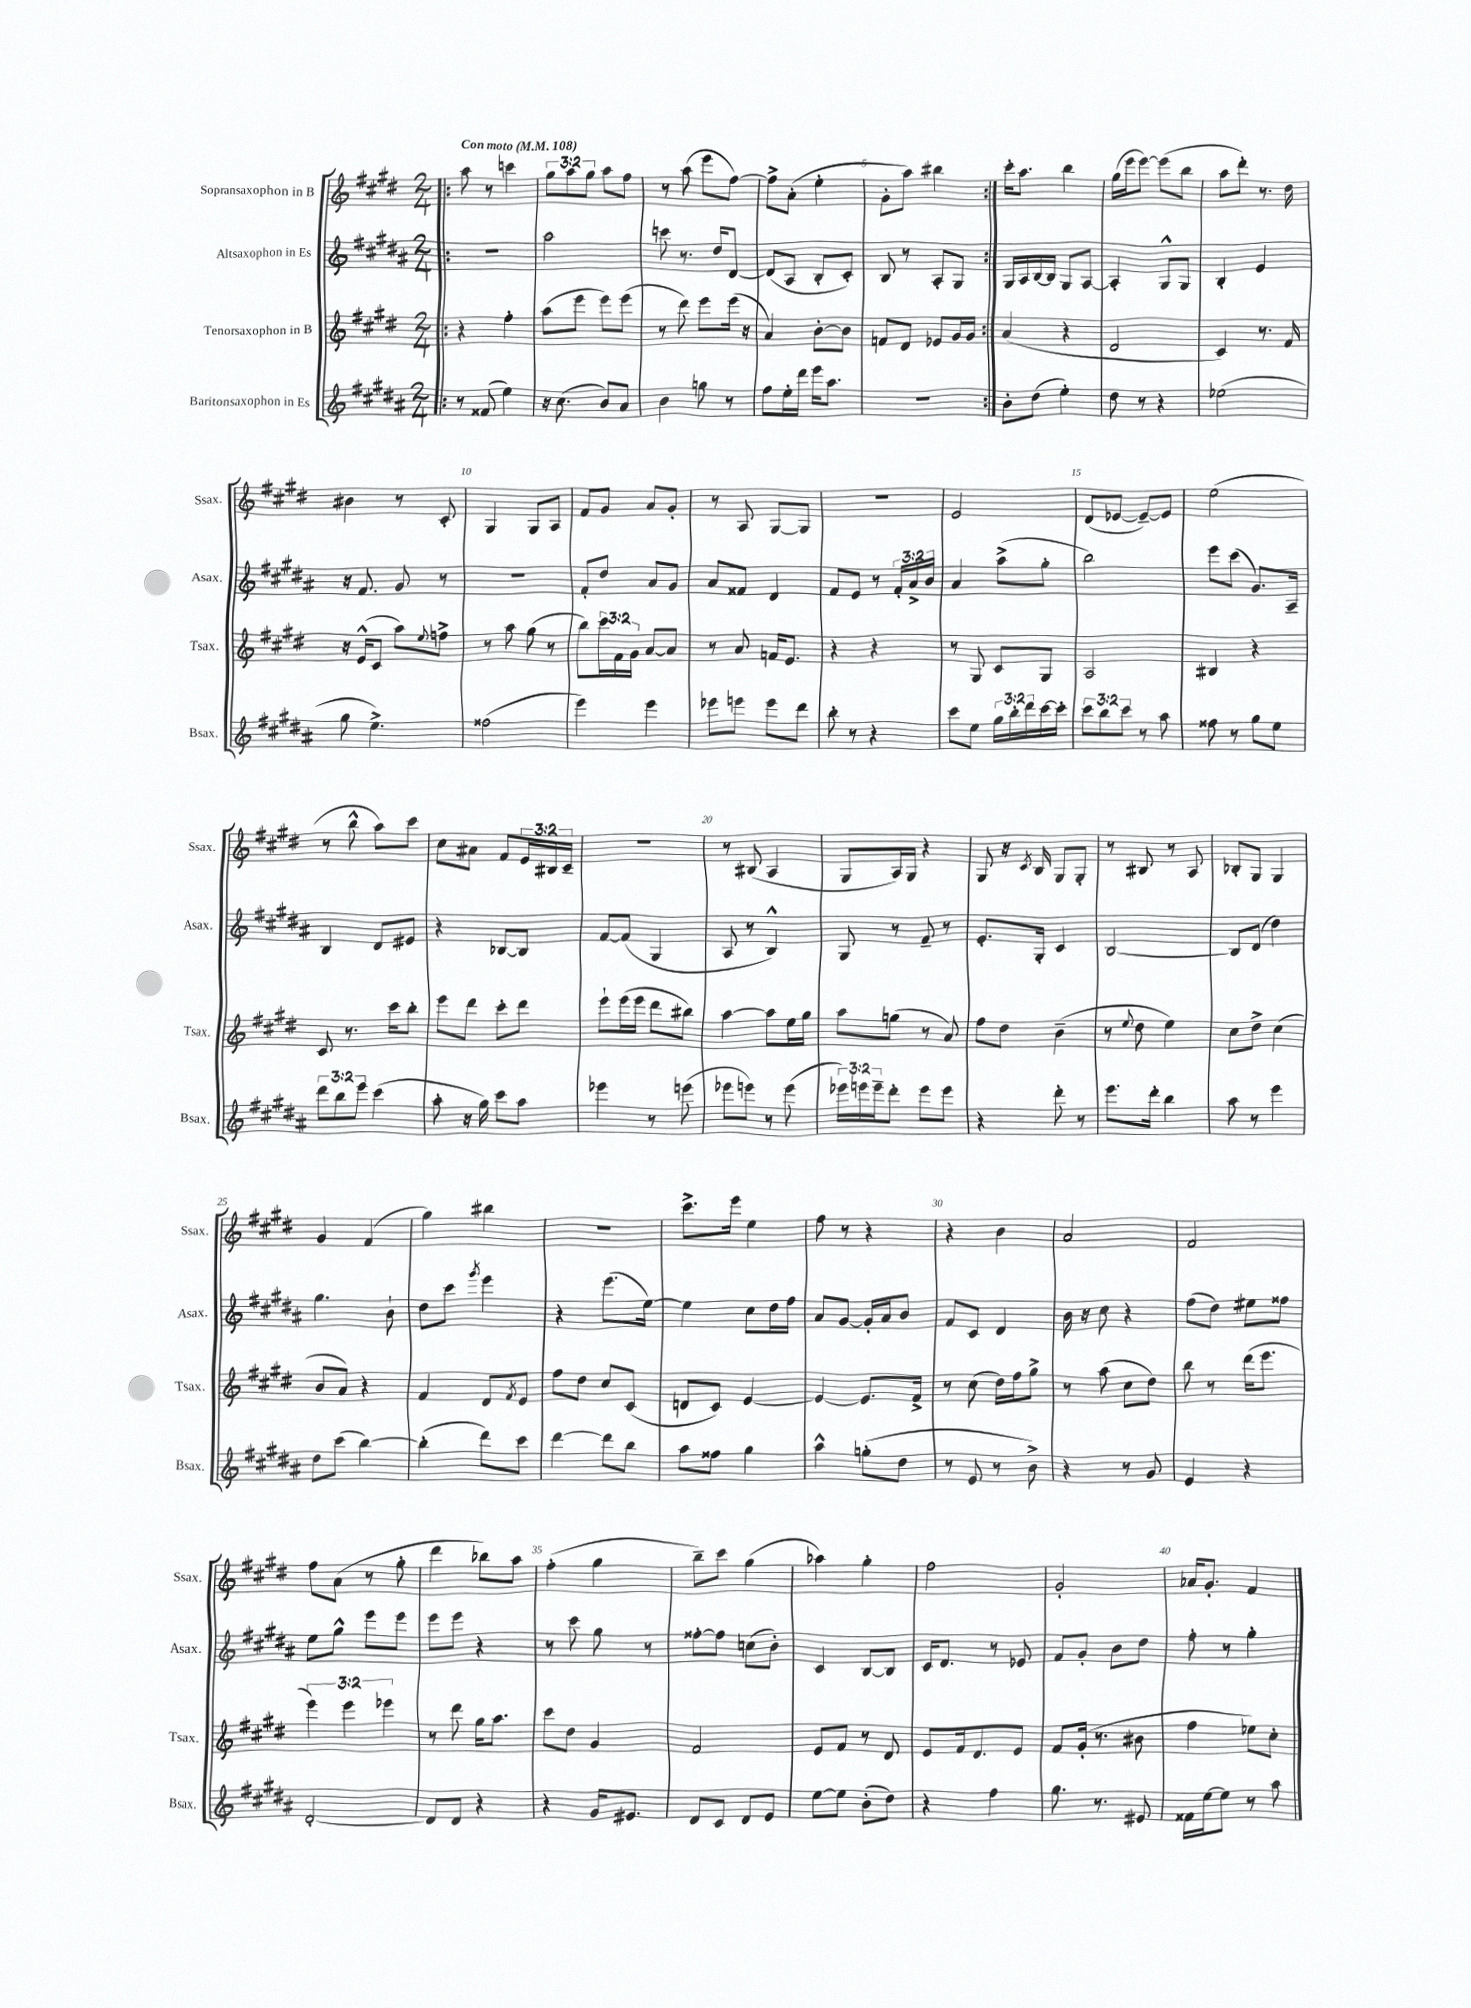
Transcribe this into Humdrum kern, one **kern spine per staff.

**kern	**kern	**kern	**kern
*staff4	*staff3	*staff2	*staff1
*clefG2	*clefG2	*clefG2	*clefG2
*k[f#c#g#d#a#]	*k[f#c#g#d#]	*k[f#c#g#d#a#]	*k[f#c#g#d#]
*M2/4	*M2/4	*M2/4	*M2/4
*MM108	*MM108	*MM108	*MM108
=!|:	=!|:	=!|:	=!|:
8r	4r	2r	8aa\
(8f##/	.	.	8r
4ee\)	4ff#'\	.	4ccc\
=	=	=	=
16r	(8aa\L	2aa#\	12gg#\L
(8.cc#\	.	.	.
.	.	.	12aa\
.	8eee\J	.	.
.	.	.	12gg#\J
8b/L)	8eee\L)	.	8aa\L
8a#/J	(8eee\J	.	8ff#\J
=	=	=	=
4b\	8r	8ccc\	8r
.	8ddd#\)	8.r	(8aa\
8gg\	8eee\L	.	8eee\L
.	.	16dd#/LK	.
8r	(16eee\Jk	[8d#/J	[8ff#\J)
.	16r	.	.
=	=	=	=
8ff#\L	4a/)	(8d#/]L	8ff#^\]L
16ee'\L	.	8A#/J	(8a'\J
16ddd#\JJ	.	.	.
16eee\LK	[8b'\L	8B'/L	4ee'\
8.aa#\J	.	.	.
.	8b\]J	8c#'/J)	.
=	=	=	=
2r	8f/L	8B/	8g#'\L
.	8d#/J	8r	8aa\J)
.	8e-/L	8A#'/L	4bb#\
.	16g#/L	8G#/J	.
.	16g#/JJ	.	.
=:|!	=:|!	=:|!	=:|!
8b'\L	(4a/	16G#/LL	16ccc#'\LK
.	.	16A#/	8.aa\J
(8dd#\J	.	[16B/	.
.	.	16B/]JJ	.
4ee'\)	4r	8G#/L	4bb\
.	.	[8A#/J	.
=	=	=	=
8dd#\	2d#/	4A#'/]	(16gg#\LL
.	.	.	16eee\J
8r	.	.	[8eee\J)
4r	.	8G#^^/L	(8eee\]L
.	.	8G#/J	8bb\J
=	=	=	=
(2ee-\	4c#/)	4B'/	8aa\L
.	.	.	8ddd#'\J)
.	8.r	4e/	8.r
.	16f#/	.	16dd#\
=	=	=	=
8gg#\	16r	16r	4b#\
.	(16e^^/LK	8.f#/	.
4.ee^\)	8c#/J	.	.
.	8aa\L)	8g#/	8r
.	8qqee/	.	.
.	8ff^\J	8r	8c#'/
=	=	=	=
(2ff##\	8r	2r	4G#/
.	8aa\	.	.
.	(8gg#\	.	8G#/L
.	8r	.	8A/J
=	=	=	=
4eee\)	8bb\L)	8f#'/L	8f#/L
.	24ccc#\L	8dd#/J	8g#/J
.	24f#\	.	.
.	24g#\JJ	.	.
4eee\	[8a/L	8a#/L	8a/L
.	8a/]J	8g#/J	8g#'/J
=	=	=	=
8eee-\L	8r	8a#/L	8r
8eee\J	8a/	8f##/J	8A/
8eee\L	16f/LK	4d#/	[8G#/L
.	8.e/J	.	.
8ddd#\J	.	.	8G#/]J
=	=	=	=
8bb'\	4r	8f#/L	2r
8r	.	8e/J	.
4r	4r	8r	.
.	.	24f#'/LL	.
.	.	24a#^/	.
.	.	24b/JJ	.
=	=	=	=
8ccc#\L	8r	4a#/	2e/
8ee\J	8G#/	.	.
24gg#\LL	8c#/L	(8aa#^\L	.
24bb'\	.	.	.
24ddd#\	.	.	.
[16ccc#\	8G#/J	8gg#'\J	.
16ccc#'\]JJ	.	.	.
=	=	=	=
12ccc#\L	2A/	2bb\)	(8d#/L
12bb\	.	.	.
.	.	.	[8e-/J
12ccc#\J	.	.	.
8r	.	.	8e-~/_L)
8aa#\	.	.	8e-/]J
=	=	=	=
8ff##\	4B#/	8eee\L	(2ee\
8r	.	(8ccc#\J	.
8gg#\L	4r	8.g#/L)	.
8ee\J	.	.	.
.	.	16A#~/Jk	.
=	=	=	=
12ddd#\L	8c#/	4B/	8r
12bb\	.	.	.
.	8.r	.	8bb^^\
12eee\J	.	.	.
(4ccc#\	.	8d#/L	8aa\L)
.	16ccc#\LK	.	.
.	8bb'\J	8e#/J	8ccc#\J
=	=	=	=
8aa#'\	8eee\L	4r	8cc#\L
16r	8ddd#\J	.	8a#\J
16gg#\)	.	.	.
8ccc#\L	8ccc#'\L	[8B-/L	8f#/L
8aa#\J	8ddd#\J	8B-/]J	24e/L
.	.	.	24B#/
.	.	.	24c#~/JJ
=	=	=	=
4eee-\	8eee`\L	[8f#/L	2r
.	(16eee\L	(8f#/]J	.
.	16eee\JJ	.	.
8r	8ddd#\L	4G#/	.
(8eee\	8bb#\J)	.	.
=	=	=	=
8eee-\L	[4aa\	8A#/	8r
8eee\J)	.	8r	(8B#/
8r	8aa\]L	4B^^/)	4A/
(8eee\	16ee\L	.	.
.	16gg#\JJ	.	.
=	=	=	=
24eee-\LL)	8aa\L	8G#/	8G#/L
24eee\	.	.	.
24eee~\J	.	.	.
8ddd#'\J	(8gg\J	8r	16A/L)
.	.	.	16G#/JJ
8eee\L	8r	8f#~/	4r
8eee\J	8a/)	8r	.
=	=	=	=
4r	8ff#\L	8.e'/L	8G#/
.	8dd#\J	.	16r
.	.	.	8qc#/
.	.	16G#'/Jk	16B/
8ddd#'\	(4b~\	4c#/	8G#/L
8r	.	.	8G#'/J
=	=	=	=
8.eee\L	8r	[2B/	8r
.	8qqee/	.	.
.	8dd#\	.	8B#/
16ddd#'\Jk	.	.	.
4bb\	4ee\)	.	8r
.	.	.	8A/
=	=	=	=
8aa#\	8cc#\L	8B/]L	8B-'/L
8r	8dd#^\J	(8d#/J	8G#/J
4eee\	(4cc#\	4dd#\)	4G#/
=	=	=	=
8dd#\L	8b/L	4.gg#\	4g#/
(8ccc#\J	8a/J)	.	.
[4bb\)	4r	.	(4f#/
.	.	8b`\	.
=	=	=	=
(4bb'\]	4f#/	8dd#\L	4gg#\)
.	.	8ccc#\J	.
.	.	8qggg#/	.
8ddd#\L)	8d#/L	4eee\	4bb#\
.	8qf#/	.	.
8ccc#\J	8e/J	.	.
=	=	=	=
[4ddd#\	8ff#\L	4r	2r
.	8dd#\J	.	.
8ddd#\]L	8cc#/L	(8.eee\L	.
8bb\J	(8c#/J	.	.
.	.	[16ee\Jk)	.
=	=	=	=
8aa#\L	8d/L	4ee\]	8.ccc#^\L
8ff##\J	8c#/J)	.	.
.	.	.	16eee\Jk
4gg#\	[4e/	8cc#\L	4ee\
.	.	16dd#\L	.
.	.	16ff#\JJ	.
=	=	=	=
4aa#^^\	4e/_	8a#/L	8ff#\
.	.	[8g#/J	8r
(8gg'\L	8.e/]L	16g#'/]LL	4r
.	.	16a#/J	.
8dd#\J	.	8b/J	.
.	16f#^/Jk	.	.
=	=	=	=
8r	8r	8f#/L	4r
8e/	(8cc#\	8c#/J	.
8r	16dd#\LL)	4d#/	4b\
.	16ff#\J	.	.
8b^\)	8gg#^\J	.	.
=	=	=	=
4r	8r	16b\	2a/
.	.	16r	.
.	(8aa\	8cc#\	.
8r	8cc#\L	4r	.
8g#/	8dd#\J)	.	.
=	=	=	=
4e/	8bb\	(8ff#\L	2f#/
.	8r	8dd#\J)	.
4r	(16ddd#\LK	8ee#\L	.
.	8.eee\J	.	.
.	.	8ff##\J	.
=	=	=	=
[2d#'/	6eee\)	8ee\L	8ff#\L
.	.	8gg#^^\J	(8a\J
.	6eee\	.	.
.	.	8eee\L	8r
.	6eee-\	.	.
.	.	8eee\J	8gg#'\
=	=	=	=
8d#/]L	8r	8eee\L	4ddd#\
8d#/J	8ddd#\	8eee\J	.
4r	16gg#\LK	4r	8bb-\L)
.	8.aa\J	.	.
.	.	.	8aa\J
=	=	=	=
4r	8ccc#\L	8r	(4ff#'\
.	8dd#\J	8ccc#\	.
16g#/LK	4g#/	8gg#\	4gg#\
8.e#/J	.	.	.
.	.	8r	.
=	=	=	=
8d#/L	2f#/	[8ff##'\L	8bb~\L)
8c#/J	.	8ff##\]J	8ccc#\J
8d#/L	.	(8cc\L	(4gg#\
8e/J	.	8b'\J)	.
=	=	=	=
[8ee\L	8e/L	4c#/	4aa-\)
8ee\]J	8f#/J	.	.
(8b'\L	8r	[8B/L	4gg#'\
8dd#\J)	8d#/	8B/]J	.
=	=	=	=
4r	8e/L	16c#/LK	2ff#\
.	.	8.d#/J	.
.	16f#/k	.	.
.	8.d#/	.	.
4ff#\	.	8r	.
.	8e/J	8e-/	.
=	=	=	=
8.gg#\	8f#/L	8f#/L	2g#'/
.	(16g#'/Jk	8g#'/J	.
8.r	8.r	.	.
.	.	8b\L	.
8e#/	8b#\	8dd#\J	.
=	=	=	=
16f##\LL	4ff#\	8ff#'\	16a-/LK
[16ee\J	.	.	8.g#'/J
8ee\]J	.	8r	.
8r	8ee-\L)	4gg#'\	4f#/
8aa#\	8cc#'\J	.	.
==	==	==	==
*-	*-	*-	*-
